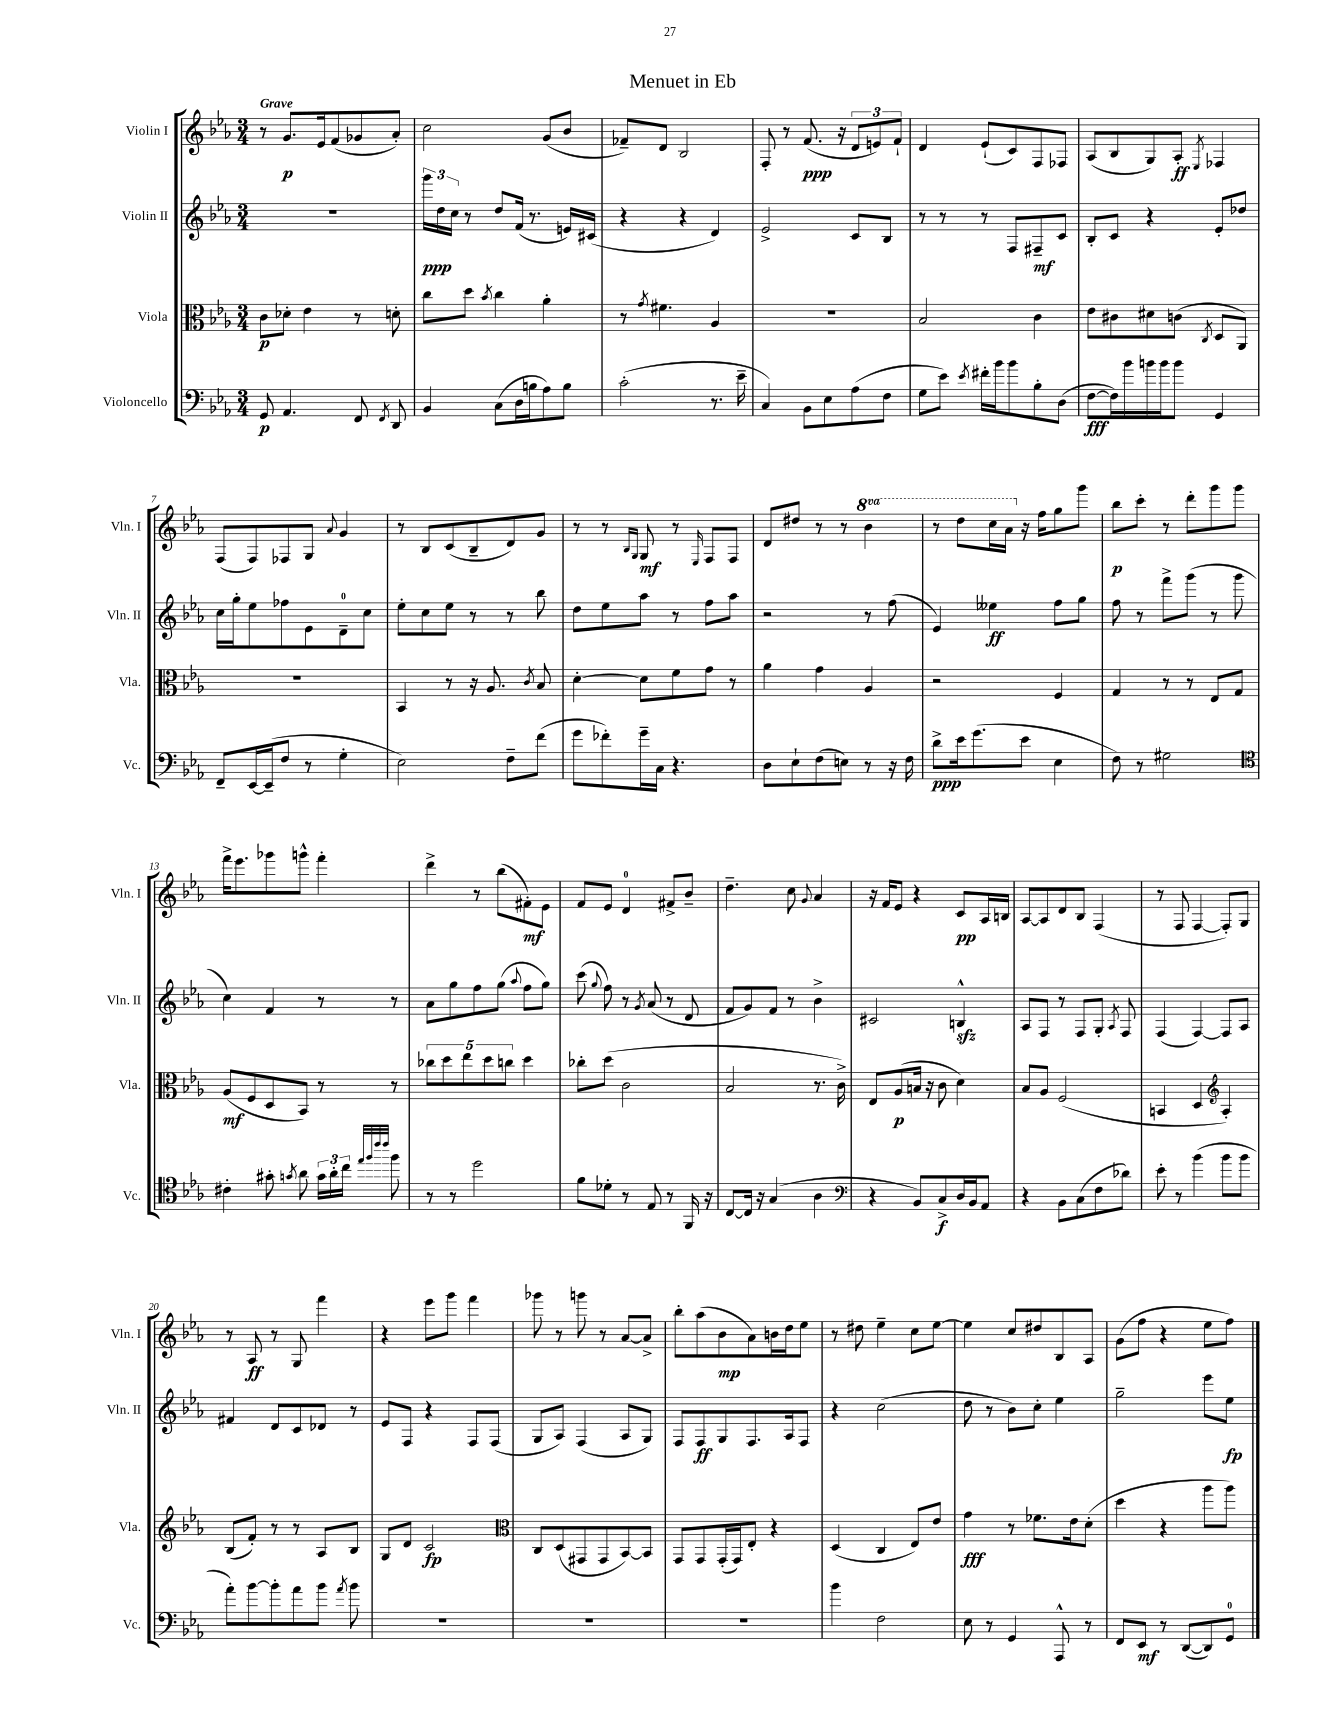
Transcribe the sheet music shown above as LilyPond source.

\header { title = "Menuet in Eb" }
<<
\new StaffGroup <<
\new Staff = "s0" \with { instrumentName = "Violin I" shortInstrumentName = "Vln. I" } {
    \clef treble \key ees \major \numericTimeSignature \time 3/4 \set Staff.ottavationMarkups = #ottavation-simple-ordinals \tempo "Grave"
    \autoBeamOff r8 g'8.[\p ees'16 f'8( ges'8 aes'8]-.) |
    c''2 g'8[( bes'8] |
    fes'8[--) d'8] bes2 |
    f8-. r8 f'8.\ppp( r16 \tuplet 3/2 { d'8[ e'8) f'8]-! } |
    d'4 ees'8[-!( c'8) f8 fes8] |
    aes8[( bes8 g8) aes8]-.\ff \acciaccatura { ees8 } fes4 |
    f8[( f8) fes8 g8] \appoggiatura { aes'8 } g'4 |
    r8 bes8[ c'8( bes8-- d'8) g'8] |
    r8 r8 \grace { bes16[ g16] } g8\mf r8 \grace { ees16 } f8[ f8] |
    d'8[ dis''8] r8 r8 \ottava #1 bes''4 |
    r8 d'''8[ c'''16 aes''16] \ottava #0 r16 f''16[ g''8 g'''8] |
    bes''8[\p c'''8]-. r8 d'''8[-. g'''8 g'''8] |
    f'''16[-> ees'''8. ges'''8 g'''8]-^ f'''4-. |
    d'''4-> r8 bes''8[( fis'8-.\mf) ees'8] |
    f'8[ ees'8] d'4-0 fis'8[-> bes'8]-- |
    d''4.-- c''8 \appoggiatura { g'8 } aes'4 |
    r16 f'16[ ees'8] r4 c'8[\pp aes16 b16] |
    aes8[~ aes8 d'8 bes8] f4( |
    r8 f8 f4~ f8[-.) g8] |
    r8 aes8\ff r8 g8 f'''4 |
    r4 ees'''8[ g'''8] f'''4 |
    ges'''8 r8 g'''8 r8 aes'8[~ aes'8]-> |
    bes''8[-. aes''8( bes'8\mp aes'8) b'16 d''16 ees''8] |
    r8 dis''8 ees''4-- c''8[ ees''8]~ |
    ees''4 c''8[ dis''8 bes8 aes8] |
    g'8[( f''8] r4 ees''8[ f''8]) \bar "|." |
}
\new Staff = "s1" \with { instrumentName = "Violin II" shortInstrumentName = "Vln. II" } {
    \clef treble \key ees \major \numericTimeSignature \time 3/4
    \autoBeamOff R2. |
    \tuplet 3/2 { g'''16[\ppp d''16 c''16] } r8 d''8[ f'16]( r8. e'16[) cis'16]( |
    r4 r4 d'4) |
    ees'2-> c'8[ bes8] |
    r8 r8 r8 f8[ fis8--\mf c'8] |
    bes8[-. c'8] r4 ees'8[-. des''8] |
    c''16[ g''16-. ees''8 fes''8 ees'8 d'8-0-- c''8] |
    ees''8[-. c''8 ees''8] r8 r8 bes''8 |
    d''8[ ees''8 aes''8] r8 f''8[ aes''8] |
    r2 r8 f''8( |
    ees'4) eeses''4\ff f''8[ g''8] |
    f''8 r8 f'''8[-> g'''8]( r8 g'''8 |
    c''4) f'4 r8 r8 |
    aes'8[ g''8 f''8 g''8]( \appoggiatura { aes''8 } f''8[ g''8]) |
    c'''8( \appoggiatura { g''8 } f''8) r8 \acciaccatura { g'8 } aes'8( r8 d'8 |
    f'8[ g'8) f'8] r8 bes'4-> |
    cis'2 b4-^\sfz |
    aes8[ f8] r8 f8[ g8]-. \acciaccatura { aes8 } f8 |
    f4( f4~) f8[ aes8] |
    fis'4 d'8[ c'8 des'8] r8 |
    ees'8[ f8] r4 f8[ f8]( |
    g8[ aes8]) f4( aes8[ g8]) |
    f8[ f8\ff g8 f8. aes16 f8] |
    r4 c''2( |
    d''8 r8 bes'8[) c''8]-. ees''4 |
    g''2-- ees'''8[ ees''8]\fp \bar "|." |
}
\new Staff = "s2" \with { instrumentName = "Viola" shortInstrumentName = "Vla." } {
    \clef alto \key ees \major \numericTimeSignature \time 3/4
    \autoBeamOff c'8[\p des'8]-. ees'4 r8 d'8-. |
    c''8[ d''8] \acciaccatura { bes'8 } c''4 aes'4-. |
    r8 \acciaccatura { g'8 } fis'4. aes4 |
    R2. |
    bes2 c'4 |
    ees'8[ cis'8 dis'8 c'8]( \acciaccatura { c8 } d8[ aes,8]) |
    R2. |
    bes,4 r8 r16 aes8. \acciaccatura { c'8 } bes8 |
    d'4~-. d'8[ f'8 g'8] r8 |
    aes'4 g'4 aes4 |
    r2 f4 |
    g4 r8 r8 ees8[ g8] |
    aes8[\mf( f8 d8 bes,8]) r8 r8 |
    \tuplet 5/4 { ces''8[ d''8 ees''8 d''8 c''8] } d''4 |
    ces''8[-. d''8]( c'2 |
    bes2 r8. c'16->) |
    ees8[ aes8\p( b16] r16 c'8 d'4) |
    bes8[ aes8] f2( |
    b,4 d4 \clef treble aes4-.) |
    bes8[( f'8]-.) r8 r8 aes8[ bes8] |
    g8[ d'8] c'2\fp |
    \clef alto c8[ d8( gis,8 gis,8 bes,8~) bes,8] |
    g,8[ g,8 g,16-.( g,16) ees8]-. r4 |
    d4( c4 ees8[) ees'8] |
    g'4\fff r8 fes'8.[ ees'16 d'8]-.( |
    d''4 r4 aes''8[ aes''8]) \bar "|." |
}
\new Staff = "s3" \with { instrumentName = "Violoncello" shortInstrumentName = "Vc." } {
    \clef bass \key ees \major \numericTimeSignature \time 3/4
    \autoBeamOff g,8\p aes,4. f,8 \acciaccatura { f,8 } d,8 |
    bes,4 c8[( d16 b16 aes8) b8] |
    c'2-.( r8. ees'16-- |
    c4) bes,8[ ees8 aes8( f8] |
    g8[ ees'8]) \acciaccatura { ees'8 } fis'16[-. bes'16 bes'8 bes8-. d8]( |
    f8[~\fff f16) bes'16 b'16 b'16 b'8] g,4 |
    f,8[-- ees,16~ ees,16--( f8] r8 g4-. |
    ees2) f8[-- f'8]( |
    g'8[ fes'8-.) g'16-- c16] r4. |
    d8[ ees8-! f8( e8]) r8 r16 f16 |
    d'8[->\ppp ees'16 g'8.( ees'8] ees4 |
    f8) r8 gis2 |
    \clef tenor cis'4-. gis'8-. \acciaccatura { g'8 } aes'8 \tuplet 3/2 { g'16[ aes'16-. c''16] } \grace { ees''32[ f''32 c'''32 c'''32] } f''8 |
    r8 r8 d''2 |
    f'8[ des'8]-. r8 ees8 r8 f,16 r16 |
    c8[~ c16] r16 g4( aes4 |
    \clef bass r4 bes,8[) c8->\f d16 bes,16 aes,8] |
    r4 bes,8[ c8( f8 des'8]) |
    ees'8-. r8 bes'4( bes'8[ bes'8] |
    aes'8[-.) bes'8~ bes'8-. aes'8 bes'8] \acciaccatura { aes'8 } bes'8 |
    R2. |
    R2. |
    R2. |
    bes'4 f2 |
    ees8 r8 g,4 aes,,8-^ r8 |
    f,8[ ees,8]\mf r8 d,8[~( d,8) g,8]-0 \bar "|." |
}
>>
>>
